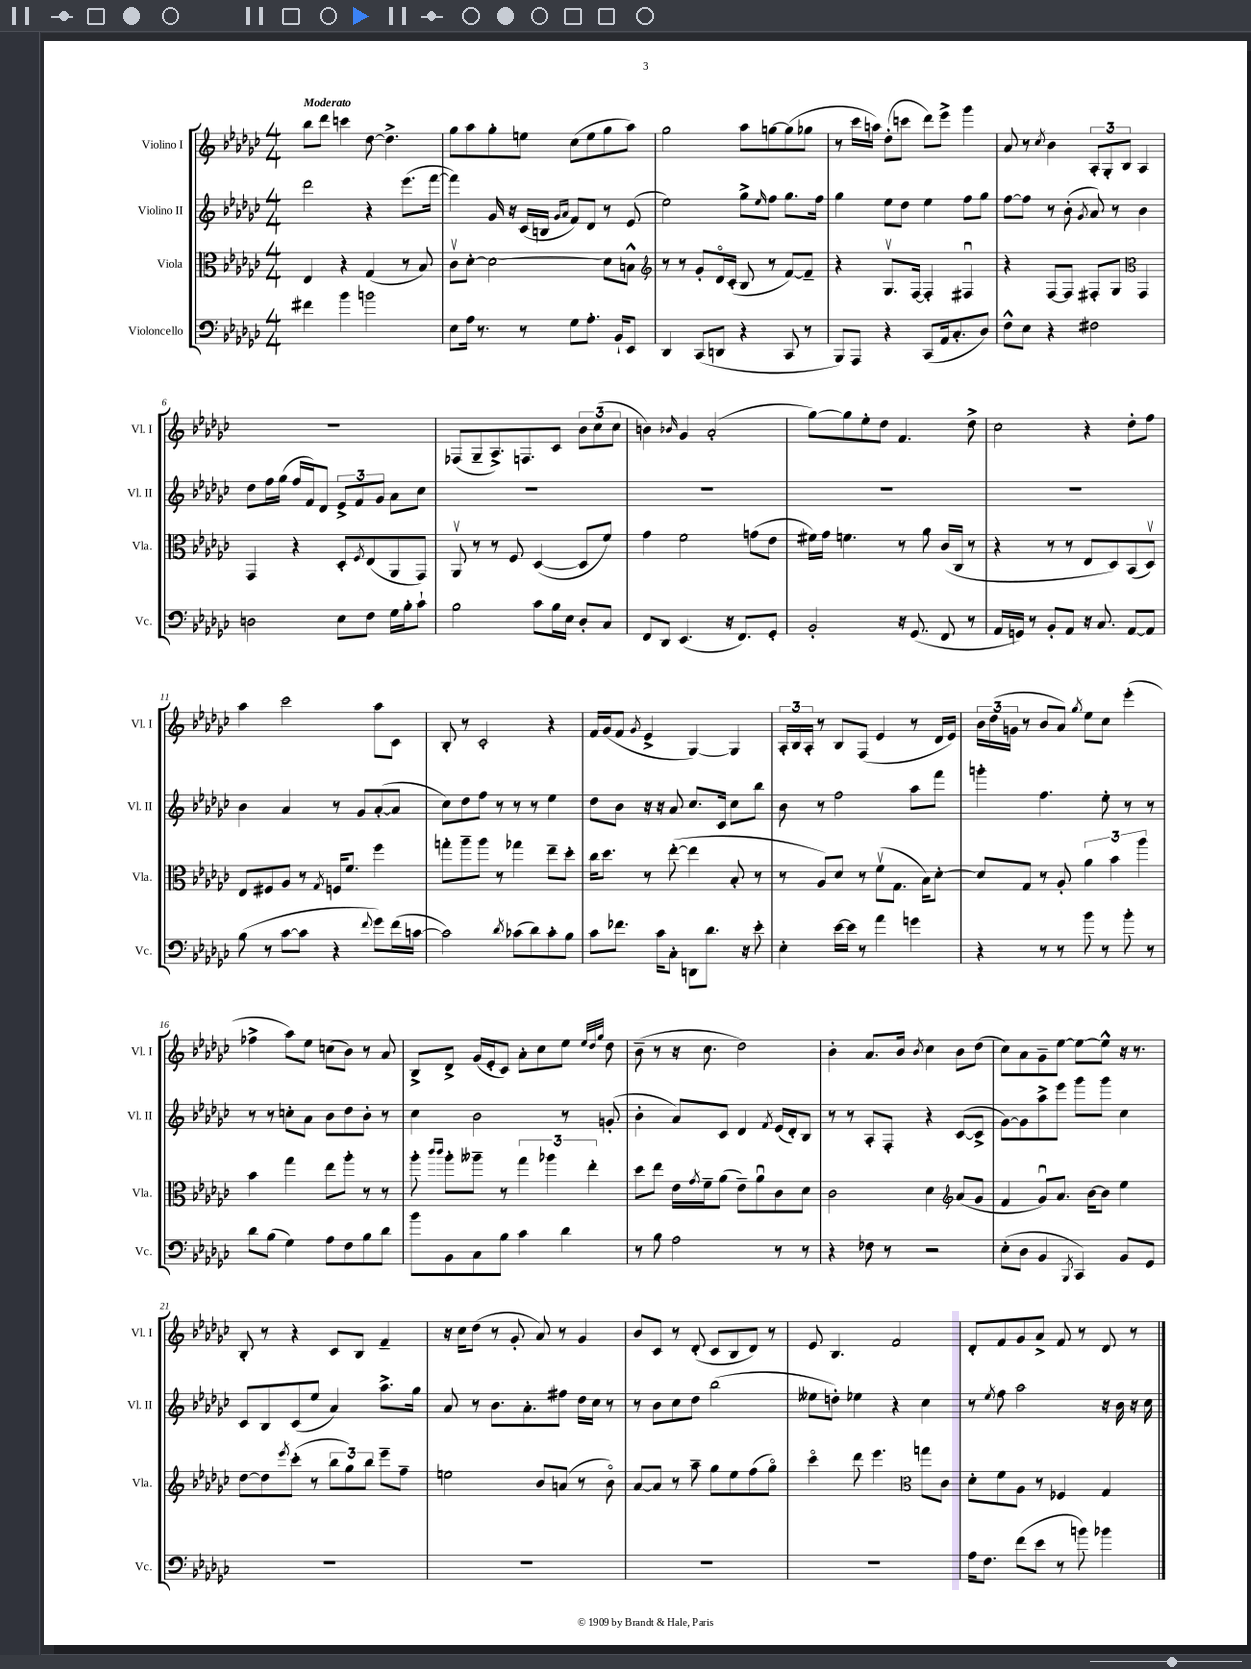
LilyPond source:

<<
\new StaffGroup <<
\new Staff = "s0" \with { instrumentName = "Violino I" shortInstrumentName = "Vl. I" } {
    \clef treble \key ges \major \numericTimeSignature \time 4/4 \tempo "Moderato"
    bes''8 des'''8 c'''4 des''8~ des''4.-> |
    ges''8 aes''8 ges''8-. e''8 ces''8( e''8 ges''8 aes''8) |
    ges''2 aes''8 g''8~ g''8( ges''8 |
    r8 ces'''16 a''16) des''8-.( c'''8 des'''8) ees'''8-> ges'''4 |
    aes'8 r8 \acciaccatura { ces''8 } bes'4 \tuplet 3/2 { aes8-. ges8-. bes8 } aes4 |
    R1 |
    fes8( ges8-- aes8.->) f8. ces'8 \tuplet 3/2 { bes'8 ces''8( ces''8 } |
    b'4) \grace { bes'16 } ges'4 aes'2-.( |
    ges''8~) ges''8 ees''8-. des''8 f'4. des''8-> |
    ces''2 r4 des''8-. f''8 |
    aes''4 ces'''2 aes''8 ces'8 |
    bes8-. r8 ces'2-. r4 |
    f'16 ges'16( f'8 \acciaccatura { ges'8 } ees'4-> ges4~) ges4 |
    \tuplet 3/2 { aes16-. bes16 aes16-. } r8 bes8 f8( ees'4 r8 des'16 ees'16) |
    \tuplet 3/2 { bes'16 des''16( g'16 } r8 bes'8 aes'8) \acciaccatura { ges''8 } ees''8 ces''8 ees'''4-.( |
    fes''4-> aes''8) ees''8 c''8( bes'8) r8 aes'8 |
    bes8-> des'8-> ges'16( ees'16-. ces'8) aes'8-. ces''8 ees''8 \grace { ees''32 des''32 ges''32 } des''8 |
    bes'8--( r8 r16 ces''8. des''2) |
    bes'4-. aes'8. bes'16 \acciaccatura { bes'8 } ces''4 bes'8 des''8( |
    ces''8) aes'8 ges'8-- ees''8~ ees''8~ ees''8-^ r16 r8. |
    bes8-. r8 r4 ces'8 bes8 f'4-- |
    r16 ces''16 des''8( r8 ges'8-. aes'8) r8 ges'4 |
    bes'8 ces'8 r8 des'8-.( ces'8 bes8 des'8) r8 |
    ees'8 bes4. f'2 |
    des'8-. f'8 ges'8 aes'8-> f'8 r8 des'8 r8 \bar "|." |
}
\new Staff = "s1" \with { instrumentName = "Violino II" shortInstrumentName = "Vl. II" } {
    \clef treble \key ges \major \numericTimeSignature \time 4/4
    des'''2 r4 ees'''8.( f'''16~ |
    f'''4) ges'16 r16 ces'16( b16 \grace { ges'16 aes'16 } f'8) des'8 r8 ees'8( |
    ees''2) ges''8-> \grace { ees''16 } f''8 ges''8. f''16 |
    ges''4 ees''8 des''8 ees''4 f''8 ges''8 |
    f''8~ f''8 r8 bes'8-.( \acciaccatura { ges'8 } aes'8) r8 bes'4 |
    des''8 f''16 ges''16( f''16 f'16) des'8 \tuplet 3/2 { ees'8-> f'8 ges'8 } aes'8 ces''8 |
    R1 |
    R1 |
    R1 |
    R1 |
    bes'4 aes'4 r8 ges'8 aes'8~-.( aes'8 |
    ces''8) des''8 f''8 r8 r8 r8 ees''4 |
    des''8 bes'8 r16 r16 aes'8 ces''8. ces'16 ces''8 bes''8 |
    bes'8 r8 f''2 aes''8 f'''8 |
    g'''4-. f''4. ees''8-. r8 r8 |
    r8 r8 c''8-. aes'8 bes'8 des''8 bes'8-. r8 |
    ces''4 bes'2 r8 g'8-.( |
    bes'4-. aes'8) ces'8 des'4 \acciaccatura { f'8 } ees'16( des'16-.) bes8 |
    r8 r8 aes8-. f8-. r4 ces'8~( ces'8-> |
    ges'8~) ges'8 aes''8-> ees'''8 ges'''8 ges'''8 ces''4 |
    ces'8 bes8 ces'8( ees''8 aes'4) aes''8.-> ges''16 |
    aes'8 r8 bes'8. aes'8.-. fis''8 des''16 ces''16 r8 |
    r8 bes'8 ces''8 des''8 bes''2( |
    eeses''8 d''8-.) ees''4 r4 ces''4 |
    r8 \acciaccatura { ees''8 } f''8 aes''2 r16 bes'16 r16 ces''16 \bar "|." |
}
\new Staff = "s2" \with { instrumentName = "Viola" shortInstrumentName = "Vla." } {
    \clef alto \key ges \major \numericTimeSignature \time 4/4
    ees4 r4 ges4( r8 bes8) |
    ces'8\upbow des'8~-. des'2~ des'8 b8-^ |
    \clef treble r8 r8 ges'8-. des'16\flageolet ces'16-.( bes8 r8 f'8~) f'8-- |
    r4 ges8.\upbow f16~ f4-. fis4\downbow |
    r4 f8~ f8 fis8-. ges8 \clef alto ges,4 |
    ges,4 r4 des8-. \acciaccatura { f8 } ees8( aes,8 ges,8) |
    aes,8\upbow r8 r8 f8 des4~( des8 f'8) |
    ges'4 f'2 g'8( ees'8 |
    fis'16) ges'16 f'4. r8 aes'8 ces'16( ces16 r8 |
    r4 r8 r8 ees8 des8) bes,8( des8\upbow) |
    ees8 fis8 aes8 r8 \acciaccatura { ges8 } f16 f'8. f''4 |
    g''8-. aes''8-- aes''8 r8 ges''4 ees''8-- des''8-. |
    ces''16 des''8. r8 ees''8~-.( ees''4 bes8-. r8 |
    r8 aes8) des'8 r8 f'8\upbow( ges8. bes16) des'8~-. |
    des'8 ges8 r8 aes8-. \tuplet 3/2 { aes'4 bes'4 aes''4 } |
    bes'4 ges''4 ees''8 aes''8-. r8 r8 |
    aes''8-. \grace { ces'''16 ces'''16 } aes''8-. aeses''8-- r8 \tuplet 3/2 { ges''4 aes''4 ees''4-. } |
    des''8 ees''8 ees'16 \acciaccatura { ges'8 } f'16-- aes'8( ees'8--) aes'8\downbow ces'8 des'8 |
    ces'2 des'4 \clef treble aes'8( ges'8 |
    f'4 ges'8\downbow) aes'8. bes'16~ bes'8 ees''4 |
    des''8~ des''8 \acciaccatura { ees'''8 } ces'''8-.( r8 \tuplet 3/2 { bes''8 ges''8) bes''8 } ees'''8-- f''8-- |
    e''2 bes'8 a'8( r8 bes'8\flageolet) |
    aes'8~ aes'8 r8 aes''8-- ges''8 ees''8 f''8( ges''8\flageolet) |
    ces'''4\flageolet des'''8 ees'''4. \clef alto g''8 ces'8 |
    des'8-. f'8 aes8 r8 fes4 ges4 \bar "|." |
}
\new Staff = "s3" \with { instrumentName = "Violoncello" shortInstrumentName = "Vc." } {
    \clef bass \key ges \major \numericTimeSignature \time 4/4
    fis'4 bes'4 b'2 |
    ees8 aes16 r8. r8 ges8 aes8.-. bes,16-! ees,8 |
    des,4 ces,8( d,8 r4 ces,8 r8 |
    bes,,8) aes,,8 r4 ces,8( aes,16 ces8.-. des8) |
    f8-^ ees8 r4 fis2 |
    d2 ees8 f8 ges16 bes16-. ces'8-! |
    bes2 ces'8 bes16 ees16 des8-. ces8 |
    f,8 des,8 ees,4.( r16 f,8.) ges,8-. |
    bes,2-. r16 ges,8.( f,8 r8 |
    aes,16 g,16) r8 bes,8-. aes,8 r16 ces8. aes,8~ aes,8 |
    bes8( r8 ces'8~ ces'8 r4 \appoggiatura { f'8 } ges'8) f'16( c'16~ |
    c'2) \acciaccatura { des'8 } ces'8( des'8) ces'8-. bes8 |
    ces'8 fes'8. ces'16 ces8-. d,8 des'8. r16 ees'8-. |
    ees4-. ees'16~ ees'16 r8 aes'4 g'4 |
    r4 r8 r8 bes'8 r8 bes'8-. r8 |
    des'8 bes8( ges4) aes8 f8 bes8 des'8 |
    bes'8 bes,8 ces8 bes8 ces'4 des'4 |
    r8 bes8 aes2 r8 r8 |
    r4 fes8 r8 r2 |
    ees8-.( des8 bes,4 \acciaccatura { bes,,8 } ces,4) bes,8 ges,8 |
    R1 |
    R1 |
    R1 |
    R1 |
    aes16 f8. f'8( ees'8 r8 b'8) bes'4 \bar "|." |
}
>>
>>
